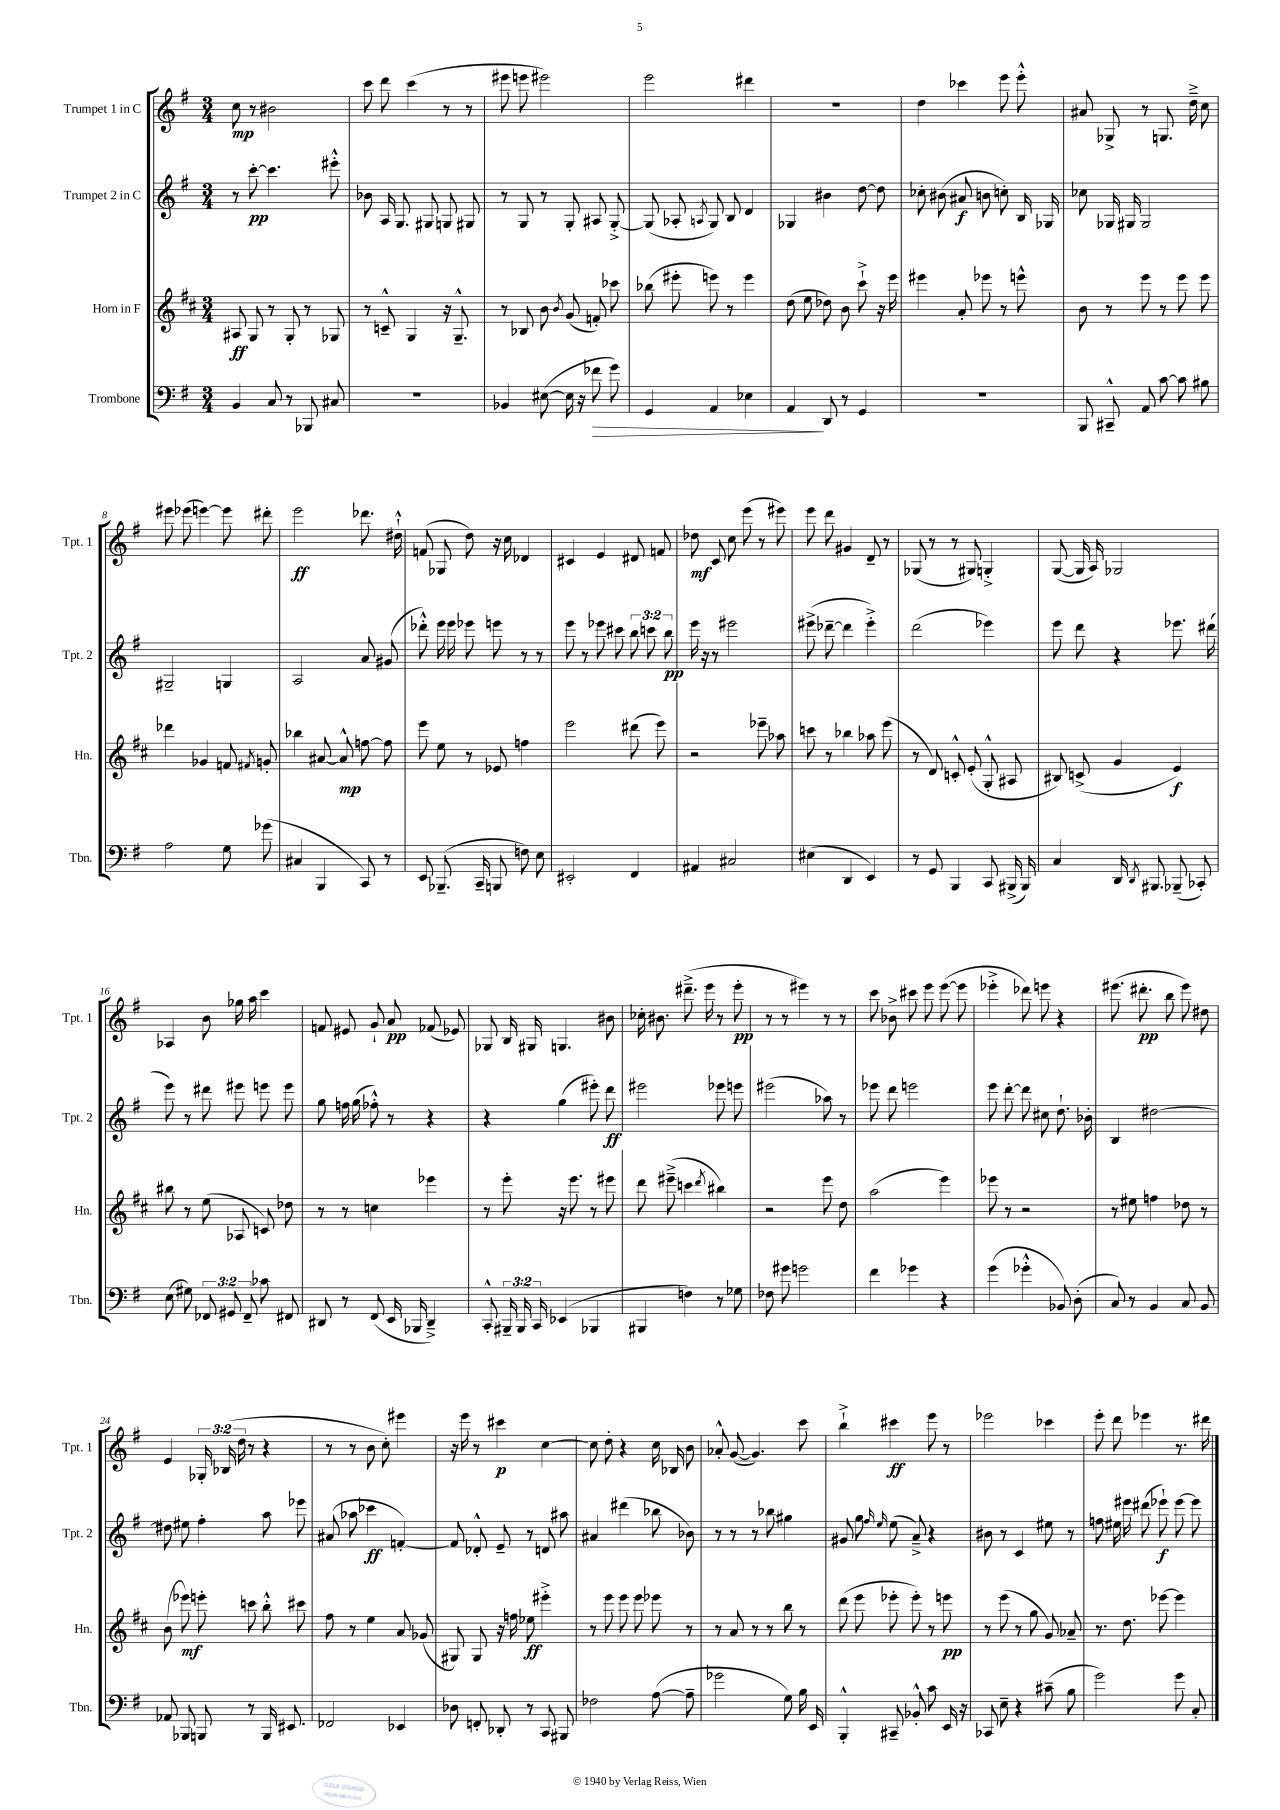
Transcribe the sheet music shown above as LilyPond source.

<<
\new StaffGroup <<
\new Staff = "s0" \with { instrumentName = "Trumpet 1 in C" shortInstrumentName = "Tpt. 1" } {
    \clef treble \key g \major \numericTimeSignature \time 3/4 \override Staff.TupletNumber.text = #tuplet-number::calc-fraction-text
    \autoBeamOff c''8\mp r8 bis'2 |
    c'''8 d'''8 c'''4( r8 r8 |
    eis'''8 e'''8 eis'''2) |
    e'''2 dis'''4 |
    R2. |
    d''4 ces'''4 e'''8 e'''8-.-^ |
    ais'8 ges8-> r8 g8. d''16---> c''8 |
    eis'''8 ees'''8( e'''4~) e'''8 dis'''8-. |
    e'''2\ff des'''8. dis''16-!-^ |
    f'8( ges8 d''8) r16 c''16 des'4 |
    cis'4 e'4 dis'8 f'8 |
    des''8\mf c'8 c''8 e'''8( r8 eis'''8) |
    e'''8 d'''8 gis'4 d'8-- r8 |
    ges8( r8 r8 gis8) g4-.-> |
    g8~( g16 a16) ges2 |
    aes4 b'8 ges''16 a''16 c'''4 |
    f'8 eis'8 g'8-! a'8\pp fes'8( ees'8) |
    ges8 b16 gis16 g4. bis'8 |
    ces''16-. bis'8. dis'''8.--->( e'''16 r8 e'''8-.\pp |
    r8 r8 eis'''4) r8 r8 |
    c'''8 bes'8-> cis'''8 e'''8 e'''8~( e'''8 |
    ees'''4-.-> des'''8) e'''8 r4 |
    eis'''8.( dis'''8.-.\pp b''8 eis'''8) dis''8 |
    e'4 \tuplet 3/2 { ges16-. bes16( d''16 } r8 r4 |
    r8 r8 b'8 c''8-.) eis'''4 |
    r16 e'''16 r8 cis'''4\p c''4~ |
    c''8 d''8-. r4 c''16 bes16 b'8 |
    aes'8-.-^ g'8~( g'4.) c'''8 |
    b''4-!-> cis'''4\ff e'''8 r8 |
    ees'''2 ces'''4 |
    e'''8-. d'''8 ees'''4 r8. dis'''16 \bar "|." |
}
\new Staff = "s1" \with { instrumentName = "Trumpet 2 in C" shortInstrumentName = "Tpt. 2" } {
    \clef treble \key g \major \numericTimeSignature \time 3/4 \override Staff.TupletNumber.text = #tuplet-number::calc-fraction-text
    \autoBeamOff r8 c'''8~-.\pp c'''4. eis'''8-.-^ |
    bes'8 a16 g8. gis8 g8 gis8 |
    r8 g8 r8 g8-. ais8 g8~-.-> |
    g8( aes8-. \acciaccatura { a8 } g8) b8 d'4 |
    ges4 bis'4 d''8~ d''8 |
    ces''8-. bis'8( ais'8\f b'8 c''8-.) b16 ges16 |
    ces''8 ges16 gis16 gis2 |
    gis2-- g4 |
    a2 a'8 gis'8( |
    des'''8-.-^) e'''16 e'''16 ees'''8 e'''8 r8 r8 |
    e'''8 r8 ees'''8 cis'''8 \tuplet 3/2 { b''8 c'''8 b''8\pp } |
    e'''16 r16 r8 eis'''2 |
    eis'''8->( des'''8~-- des'''4 eis'''4-.->) |
    d'''2( ees'''4) |
    e'''8 d'''8 r4 ees'''8. dis'''16( |
    e'''8) r8 dis'''8 eis'''8 e'''8 e'''8 |
    g''8 f''16 g''16( fes''8-.-^) r8 r4 |
    r4 g''4( eis'''8-.) d'''8\ff |
    eis'''2 ees'''8 e'''8 |
    eis'''2( aes''8) r8 |
    ees'''8 d'''8 e'''2 |
    e'''8 d'''8~-. d'''8 cis''8 d''8.-! bes'16-. |
    b4 dis''2~ |
    dis''8 eis''8 fis''4-. a''8 ees'''8 |
    ais'8( aes''8 ces'''4\ff f'4~-.) |
    f'8 des'8-.-^ e'8-- r8 d'8 ais''8 |
    ais'4 dis'''4( bes''8 bes'8) |
    r8 r8 r8 bes''8 gis''4 |
    gis'8 g''8 \grace { fis''16 e''16 } e''8( a'8--->) r4 |
    bis'8 r8 c'4 eis''8 r8 |
    f''8 eis''16 eis'''16 dis'''8( ees'''8-!\f) ees'''8~ ees'''8 \bar "|." |
}
\new Staff = "s2" \with { instrumentName = "Horn in F" shortInstrumentName = "Hn." } {
    \clef treble \key d \major \numericTimeSignature \time 3/4
    \autoBeamOff ais8\ff g8 r8 g8-. r8 ges8 |
    r8 c'8---^ g4 r16 g8.---^ |
    r8 bes8 b'8 \acciaccatura { b'8 } g'8( f'8-.) ces'''8 |
    bes''8( eis'''8-. e'''8) r8 e'''4 |
    d''8( e''8 des''8) b'8 cis'''8-!-> r16 e'''16 |
    eis'''4 a'8-. ees'''8 r8 e'''8-^ |
    b'8 r8 e'''8 r8 e'''8 e'''8 |
    des'''4 ges'4 f'8 \acciaccatura { fis'8 } g'8-. |
    bes''4 ais'8~ ais'8-^\mp f''8~ f''8 |
    e'''8 e''8 r8 ees'8 f''4 |
    e'''2 dis'''8( e'''8) |
    r2 ees'''8-- aes''8 |
    c'''8 r8 bes''4 aes''8 e'''8( |
    r8 d'8) c'8-.-^ e'8-.( g8-.-^ ais8 |
    bis8) c'8->( g'4 e'4\f) |
    bis''8 r8 e''8( aes8 c'8) des''8 |
    r8 r8 c''4 ees'''4 |
    r8 e'''8-. r16 e'''8. r8 eis'''8 |
    d'''8 eis'''8--->( c'''4 \acciaccatura { d'''8 } bis''4) |
    r2 e'''8 d''8 |
    a''2( e'''4) |
    ees'''8 r8 r2 |
    r8 eis''8 f''4 des''8 r8 |
    b'8( ees'''8\mf) e'''8-. c'''8 b''8-.-^ cis'''8 |
    fis''8 r8 e''4 a'8 ges'8( |
    gis8) gis8 r16 f''16 ees''8\ff eis'''4-.-> |
    r8 e'''8 e'''8 e'''8 ees'''8 r8 |
    r8 a'8 r8 r8 b''8 r8 |
    d'''8( e'''8 ees'''8-. ees'''8-.) r8 e'''8\pp |
    r8 e'''8( r8 g''8 g'8) aes'8-- |
    r8. d''8. ees'''8~ ees'''4 \bar "|." |
}
\new Staff = "s3" \with { instrumentName = "Trombone" shortInstrumentName = "Tbn." } {
    \clef bass \key g \major \numericTimeSignature \time 3/4 \override Staff.TupletNumber.text = #tuplet-number::calc-fraction-text
    \autoBeamOff b,4 c8 r8 bes,,8 cis8 |
    R2. |
    bes,4 eis8~( eis16 r16 fes'8\> g'8) |
    g,4 a,4 ees4 |
    a,4\! d,8 r8 g,4 |
    R2. |
    b,,8 cis,8---^ a,8 c'8~ c'8 bis8 |
    a2 g8 ges'8( |
    cis4 b,,4 c,8) r8 |
    e,8 bes,,8.--( c,16-- b,,8 f8) e8 |
    eis,2-. fis,4 |
    ais,4 cis2 |
    eis4( d,4 e,4) |
    r8 g,8 b,,4 c,8 bis,,16->( bis,,16) |
    c4 d,16 \acciaccatura { d,8 } bis,,8. bes,,8--( ces,8-.) |
    e8( gis8) \tuplet 3/2 { fes,8 gis,8 fes,8-- } ces'8 fis,8 |
    dis,8 r8 fis,8( e,16 bes,,16 dis,4--->) |
    c,8-.-^ \tuplet 3/2 { bis,,16-- bis,,16 c,16 } ees,4( bes,,4 |
    bis,,4 f4) r8 ges8 |
    fes8 gis'8 g'2 |
    fis'4 ges'4 r4 |
    g'4( ges'4-.-^ bes,8) d8-.( |
    c8) r8 b,4 c8 b,8 |
    aes,8 bes,,8 b,,8 r8 b,,16 eis,8. |
    fes,2 ees,4 |
    des8 f,8-. des,8-. r8 c,8 bis,,8 |
    fes2 a8~( a8-- |
    ges'2 g8) b16 e,16 |
    b,,4-.-^ cis,8-- bes,8-.-^ c'8 e,16 r16 |
    ces,8 e8-- r4 cis'8--( b8 |
    g'2) g'8 c8-. \bar "|." |
}
>>
>>
